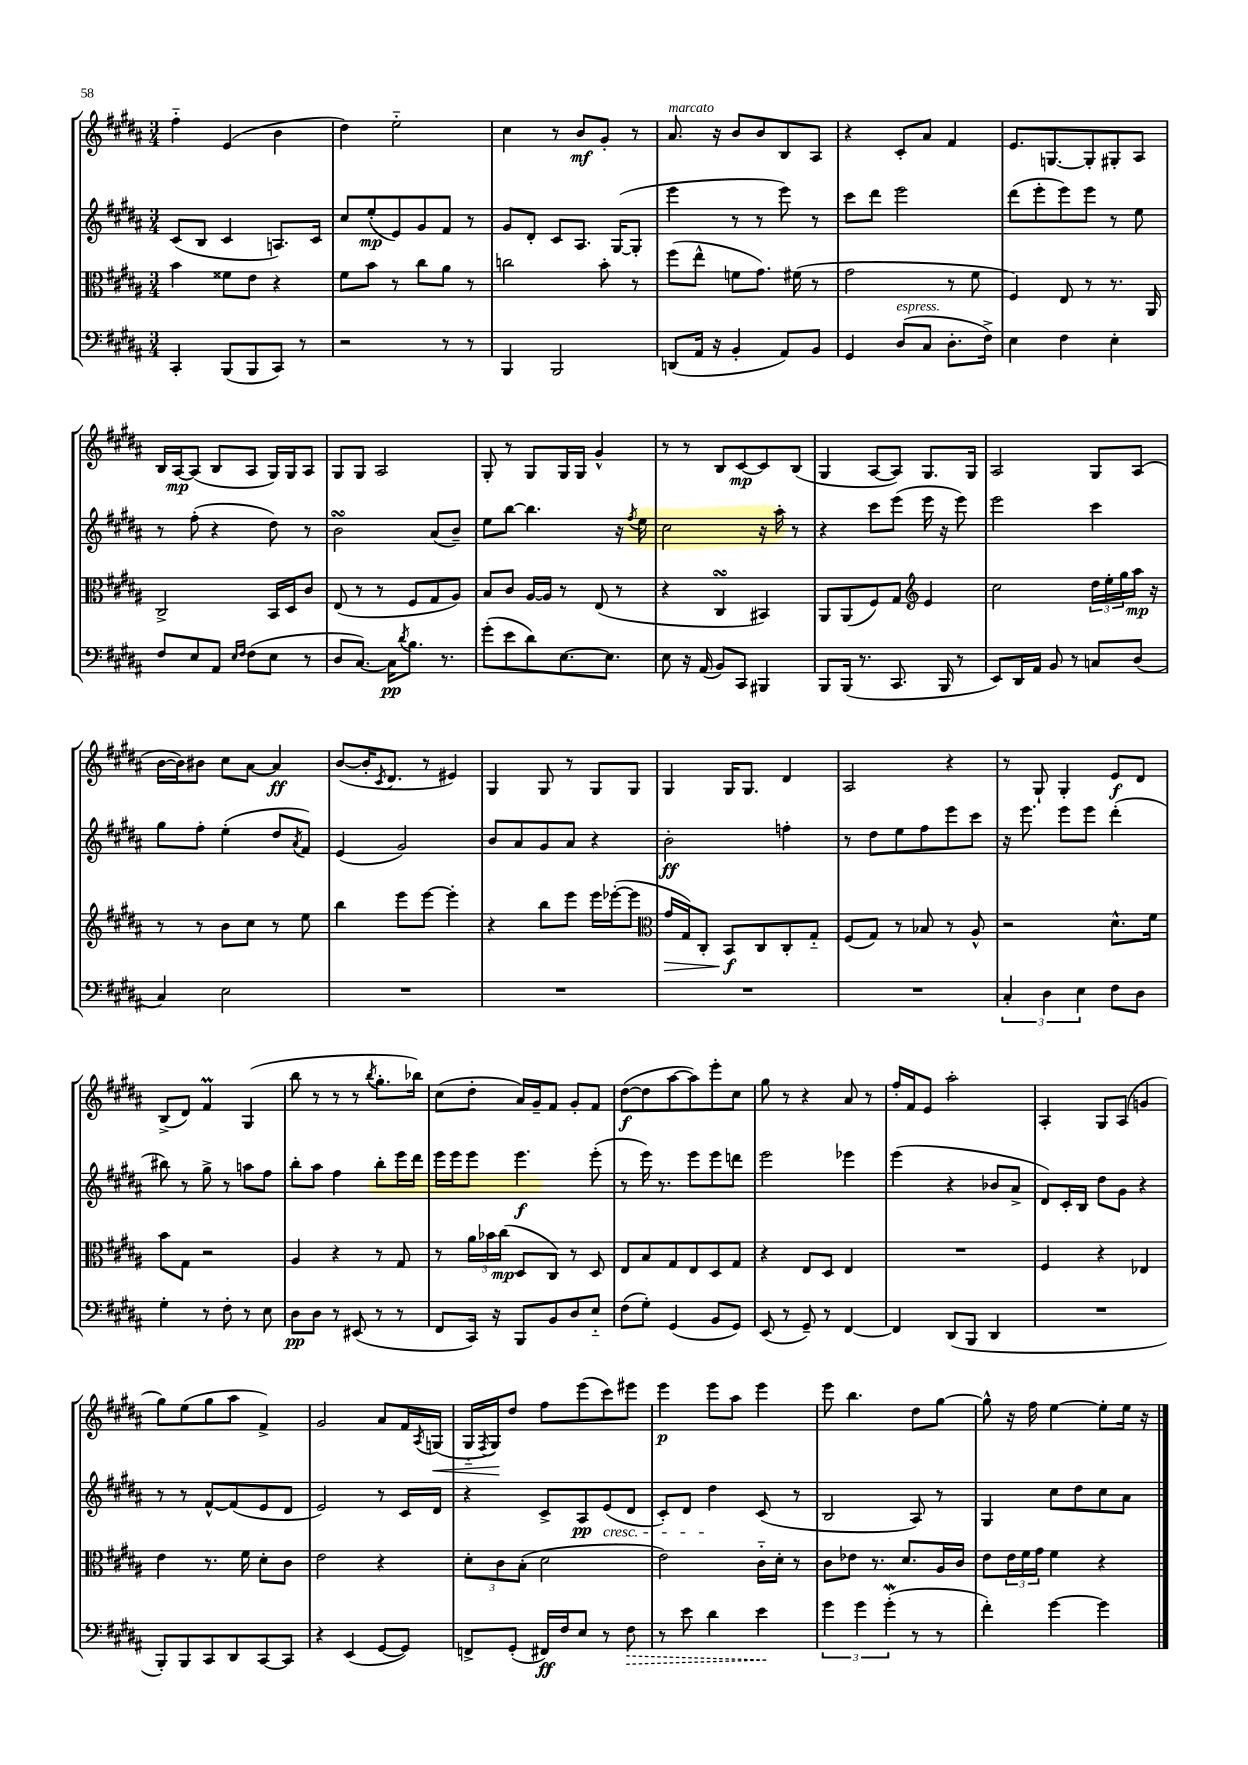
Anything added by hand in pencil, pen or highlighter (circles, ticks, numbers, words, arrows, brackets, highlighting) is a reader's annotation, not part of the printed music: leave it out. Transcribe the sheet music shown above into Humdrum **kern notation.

**kern	**dynam	**kern	**dynam	**kern	**dynam	**kern	**dynam
*part4	*part4	*part3	*part3	*part2	*part2	*part1	*part1
*staff4	*staff4	*staff3	*staff3	*staff2	*staff2	*staff1	*staff1
*clefF4	*	*clefC3	*	*clefG2	*	*clefG2	*
*k[f#c#g#d#a#]	*	*k[f#c#g#d#a#]	*	*k[f#c#g#d#a#]	*	*k[f#c#g#d#a#]	*
*M3/4	*	*M3/4	*	*M3/4	*	*M3/4	*
=24	=24	=24	=24	=24	=24	=24	=24
4CC#'/	.	4b\	.	(8c#/L	.	4ff#\	.
.	.	.	.	8B/J	.	.	.
(8BBB/L	.	8f##X\L	.	4c#/	.	(4e/	.
8BBB/	.	8e\J	.	.	.	.	.
8CC#/J)	.	4r	.	8.An/L)	.	4b\	.
8r	.	.	.	.	.	.	.
.	.	.	.	16c#/Jk	.	.	.
=25	=25	=25	=25	=25	=25	=25	=25
2r	.	8f#\L	.	8cc#/L	.	4dd#\)	.
.	.	8b\J	.	(8ee'/	mp	.	.
.	.	8r	.	8e/)	.	2ee\	.
.	.	8cc#\L	.	8g#/	.	.	.
8r	.	8a#\J	.	8f#/J	.	.	.
8r	.	8r	.	8r	.	.	.
=26	=26	=26	=26	=26	=26	=26	=26
4BBB/	.	2ccn\	.	8g#/L	.	4cc#\	.
.	.	.	.	8d#'/J	.	.	.
2BBB/	.	.	.	8c#/L	.	8r	.
.	.	.	.	8.A#/J	.	8b/L	mf
.	.	8b'\	.	.	.	8g#'/J	.
.	.	.	.	([16G#/KL	.	.	.
.	.	8r	.	8G#'/J]	.	8r	.
=27	=27	=27	=27	=27	=27	=27	=27
!	!	!	!	!	!	!LO:TX:a:i:t=marcato	!
(8DDn/L	.	(8ff#\L	.	4eee\	.	8.a#/	.
16AA#/Jk	.	8ee^^\J	.	.	.	.	.
16r	.	.	.	.	.	16r	.
4BB'/	.	8fn\L	.	8r	.	8b/L	.
.	.	8.g#\J)	.	8r	.	8b/	.
8AA#/L)	.	.	.	8eee\)	.	8B/	.
.	.	(16f#X\	.	.	.	.	.
8BB/J	.	8r	.	8r	.	8A#/J	.
=28	=28	=28	=28	=28	=28	=28	=28
4GG#/	.	2g#\	.	8ccc#\L	.	4r	.
.	.	.	.	8ddd#\J	.	.	.
!LO:TX:a:i:t=espress.	!	!	!	!	!	!	!
(8D#/L	.	.	.	2eee\	.	8c#'/L	.
8C#/J	.	.	.	.	.	8a#/J	.
8.D#'\L	.	8r	.	.	.	4f#/	.
.	.	8f#\	.	.	.	.	.
16F#^\Jk)	.	.	.	.	.	.	.
=29	=29	=29	=29	=29	=29	=29	=29
4E\	.	4F#/)	.	(8ddd#\L	.	8.e/L	.
.	.	.	.	8eee'\	.	.	.
.	.	.	.	.	.	[8.Gn/	.
4F#\	.	8E/	.	8eee\)	.	.	.
.	.	8r	.	8eee\J	.	8G'/]	.
4E'\	.	8.r	.	8r	.	8G#X'/	.
.	.	.	.	8ee\	.	8A#/J	.
.	.	16AA#/	.	.	.	.	.
!!LO:LB:g=z
=30	=30	=30	=30	=30	=30	=30	=30
8F#/L	.	2C#^/	.	8r	.	16B/LL	.
.	.	.	.	.	.	[16A#/J	mp
8E/	.	.	.	(8ff#'\	.	(8A#/J]	.
8AA#/J	.	.	.	4r	.	8B/L	.
16qqE/LL	.	.	.	.	.	.	.
16qqF#/JJ	.	.	.	.	.	.	.
(8F#\L	.	.	.	.	.	8A#/J	.
8E\J	.	16BB/LL	.	8dd#\)	.	16G#/LL)	.
.	.	16D#/J	.	.	.	16G#/J	.
8r	.	8c#/J	.	8r	.	8A#/J	.
=31	=31	=31	=31	=31	=31	=31	=31
8D#/L	.	(8E/	.	2bsSSs\	.	8G#/L	.
[8.C#/J)	.	8r	.	.	.	8G#/J	.
.	.	8r	.	.	.	2A#/	.
16C#\KL]	pp	.	.	.	.	.	.
8qd#/	.	.	.	.	.	.	.
8.B\J	.	8F#/L	.	.	.	.	.
.	.	8G#/	.	(8a#/L	.	.	.
8.r	.	.	.	.	.	.	.
.	.	8A#/J)	.	8b~/J)	.	.	.
=32	=32	=32	=32	=32	=32	=32	=32
(8g#'\L	.	8B/L	.	8ee\L	.	8G#'/	.
8e\	.	8c#/J	.	[8bb\J	.	8r	.
8d#\)	.	[16A#/LL	.	4.bb\]	.	8G#/L	.
.	.	16A#/JJ]	.	.	.	.	.
[8.E\	.	8r	.	.	.	16G#/L	.
.	.	.	.	.	.	16G#/JJ	.
.	.	(8E/	.	.	.	4g#^^/	.
8.E\J]	.	.	.	.	.	.	.
.	.	8r	.	16r	.	.	.
.	.	.	.	8qff#/	.	.	.
.	.	.	.	16ee\	.	.	.
=33	=33	=33	=33	=33	=33	=33	=33
8E\	.	4r	.	2cc#\	.	8r	.
16r	.	.	.	.	.	8r	.
(16AA#/	.	.	.	.	.	.	.
8BB/L)	.	4C#sSSS/	.	.	.	8B/L	.
8CC#/J	.	.	.	.	.	[8c#/	mp
4BBB#X/	.	4BB#X/)	.	16r	.	8c#/]	.
.	.	.	.	16aa#'\	.	.	.
.	.	.	.	8r	.	(8B/J	.
=34	=34	=34	=34	=34	=34	=34	=34
8BBB/L	.	8AA#/L	.	4r	.	4G#/	.
(16BBB/Jk	.	(8AA#/	.	.	.	.	.
8.r	.	.	.	.	.	.	.
.	.	8F#/)	.	8ccc#\L	.	[8A#/L	.
8.CC#/	.	8G#/J	.	(8eee\J	.	8A#/J])	.
*	*	*clefG2	*	*	*	*	*
.	.	4e/	.	16eee\	.	8.G#/L	.
16BBB/	.	.	.	16r	.	.	.
8r	.	.	.	8eee\)	.	.	.
.	.	.	.	.	.	16G#/Jk	.
=35	=35	=35	=35	=35	=35	=35	=35
8EE/L)	.	2cc#\	.	2eee\	.	2A#/	.
16DD#/L	.	.	.	.	.	.	.
16AA#/JJ	.	.	.	.	.	.	.
8BB/	.	.	.	.	.	.	.
8r	.	.	.	.	.	.	.
8Cn/L	.	24dd#\LL	.	4ccc#\	.	8G#/L	.
.	.	24ee'\	.	.	.	.	.
.	.	24gg#\	.	.	.	.	.
(8D#/J	.	16aa#\JJ	mp	.	.	(8A#/J	.
.	.	16r	.	.	.	.	.
!!LO:LB:g=z
=36	=36	=36	=36	=36	=36	=36	=36
4C#/)	.	8r	.	8gg#\L	.	[16b\LL	.
.	.	.	.	.	.	16b\J])	.
.	.	8r	.	8ff#'\J	.	8b#X\J	.
2E\	.	8b\L	.	(4ee'\	.	8cc#\L	.
.	.	8cc#\J	.	.	.	[8a#\J	.
.	.	8r	.	8dd#/L	.	4a#/]	ff
.	.	.	.	8qa#/	.	.	.
.	.	8ee\	.	8f#/J)	.	.	.
=37	=37	=37	=37	=37	=37	=37	=37
2.r	.	4bb\	.	(4e/	.	([8b/L	.
.	.	.	.	.	.	16b'/K]	.
.	.	.	.	.	.	8qc#/	.
.	.	.	.	.	.	8.d#/J	.
.	.	8eee\L	.	2g#/)	.	.	.
.	.	[8eee\J	.	.	.	8r	.
.	.	4eee'\]	.	.	.	4e#X/)	.
=38	=38	=38	=38	=38	=38	=38	=38
2.r	.	4r	.	8b/L	.	4G#/	.
.	.	.	.	8a#/	.	.	.
.	.	8bb\L	.	8g#/	.	8G#/	.
.	.	8eee\J	.	8a#/J	.	8r	.
.	.	16eee\LL	.	4r	.	8G#/L	.
.	.	([16eee-X'\J	.	.	.	.	.
.	.	8eee-\J]	.	.	.	8G#/J	.
=39	=39	=39	=39	=39	=39	=39	=39
*	*	*clefC3	*	*	*	*	*
!	!	!	!LO:HP:b	!	!	!	!
2.r	.	16g#/LL	>	2b'\	ff	4G#/	.
.	.	16G#/J)	.	.	.	.	.
.	.	8C#'/J	.	.	.	.	.
.	.	8BB/L	f	.	.	16G#/KL	.
.	.	.	.	.	.	8.G#/J	.
.	.	8C#/	]	.	.	.	.
.	.	8C#'/	.	4ffn'\	.	4d#/	.
.	.	8G#/J	.	.	.	.	.
=40	=40	=40	=40	=40	=40	=40	=40
2.r	.	(8F#/L	.	8r	.	2A#/	.
.	.	8G#/J)	.	8dd#\L	.	.	.
.	.	8r	.	8ee\	.	.	.
.	.	8B-X/	.	8ff#\	.	.	.
.	.	8r	.	8eee\	.	4r	.
.	.	8A#^^/	.	8ccc#\J	.	.	.
=41	=41	=41	=41	=41	=41	=41	=41
6C#'/	.	2r	.	16r	.	8r	.
.	.	.	.	8.eee\	.	.	.
.	.	.	.	.	.	8G#`/	.
6D#\	.	.	.	.	.	.	.
.	.	.	.	8eee\L	.	4G#'/	.
6E\	.	.	.	.	.	.	.
.	.	.	.	8eee\J	.	.	.
8F#\L	.	8.d#^^\L	.	(4ddd#'\	.	8e/L	f
8D#\J	.	.	.	.	.	8d#/J	.
.	.	16f#\Jk	.	.	.	.	.
!!LO:LB:g=z
=42	=42	=42	=42	=42	=42	=42	=42
4G#'\	.	8b\L	.	8bb#X\)	.	(8B^/L	.
.	.	8G#\J	.	8r	.	8d#/J)	.
8r	.	2r	.	8gg#^\	.	4f#M/	.
8F#'\	.	.	.	8r	.	.	.
8r	.	.	.	8aan\L	.	(4G#/	.
8E\	.	.	.	8ff#\J	.	.	.
=43	=43	=43	=43	=43	=43	=43	=43
8D#\L	pp	4A#/	.	8bb'\L	.	8bb\	.
8D#\J	.	.	.	8aa#\J	.	8r	.
8r	.	4r	.	4ff#\	.	8r	.
(8EE#X/	.	.	.	.	.	8r	.
.	.	.	.	.	.	8qbb/	.
8r	.	8r	.	8bb'\L	.	8.gg#'\L	.
8r	.	8G#/	.	16eee\L	.	.	.
.	.	.	.	16ddd#\JJ	.	16bb-X\Jk)	.
=44	=44	=44	=44	=44	=44	=44	=44
8FF#/L	.	8r	.	16eee\LL	.	(8cc#\L	.
.	.	.	.	16eee\J	.	.	.
16CC#/Jk)	.	24a#\LL	.	8eee\J	.	8dd#'\J	.
.	.	24b-X\	.	.	.	.	.
16r	.	.	.	.	.	.	.
.	.	(24cc#\JJ	mp	.	.	.	.
8BBB/L	.	8D#/L	.	4.eee\	f	16a#/LL)	.
.	.	.	.	.	.	16g#~/J	.
8BB/	.	8C#/J)	.	.	.	8f#/J	.
8D#/	.	8r	.	.	.	8g#'/L	.
8E/J	.	8D#/	.	(8eee'\	.	8f#/J	.
=45	=45	=45	=45	=45	=45	=45	=45
(8F#\L	.	8E/L	.	8r	.	([8dd#\L	f
8G#'\J)	.	8B/	.	16eee\)	.	8dd#\]	.
.	.	.	.	8.r	.	.	.
(4GG#/	.	8G#/	.	.	.	[8aa#\	.
.	.	8E/	.	8eee\L	.	8aa#\])	.
8BB/L	.	8D#/	.	8eee\	.	8eee'\	.
8GG#/J)	.	8G#/J	.	8dddn\J	.	8cc#\J	.
=46	=46	=46	=46	=46	=46	=46	=46
(8EE/	.	4r	.	2eee\	.	8gg#\	.
8r	.	.	.	.	.	8r	.
8GG#~/)	.	8E/L	.	.	.	4r	.
8r	.	8D#/J	.	.	.	.	.
[4FF#/	.	4E/	.	4eee-X\	.	8a#/	.
.	.	.	.	.	.	8r	.
=47	=47	=47	=47	=47	=47	=47	=47
4FF#/]	.	2.r	.	(4eee\	.	16ff#'/LL	.
.	.	.	.	.	.	16f#/J	.
.	.	.	.	.	.	8e/J	.
(8DD#/L	.	.	.	4r	.	2aa#'\	.
8BBB/J	.	.	.	.	.	.	.
4DD#/	.	.	.	8b-X/L	.	.	.
.	.	.	.	8a#^/J	.	.	.
=48	=48	=48	=48	=48	=48	=48	=48
2.r	.	4F#/	.	8d#/L)	.	4A#'/	.
.	.	.	.	16c#'/L	.	.	.
.	.	.	.	16B/JJ	.	.	.
.	.	4r	.	8dd#\L	.	8G#/L	.
.	.	.	.	8g#\J	.	(8A#/J	.
.	.	4E-X/	.	4r	.	4gn/	.
!!LO:LB:g=z
=49	=49	=49	=49	=49	=49	=49	=49
8BBB'/L)	.	4e\	.	8r	.	8gg#\L)	.
8BBB/	.	.	.	8r	.	(8ee\	.
8CC#/	.	8.r	.	[8f#^^/L	.	8gg#\	.
8DD#/	.	.	.	(8f#/]	.	8aa#\J	.
.	.	16f#\	.	.	.	.	.
[8CC#/	.	8d#'\L	.	8e/	.	4f#^/)	.
8CC#/J]	.	8c#\J	.	8d#/J	.	.	.
=50	=50	=50	=50	=50	=50	=50	=50
4r	.	2e\	.	2e/)	.	2g#/	.
(4EE/	.	.	.	.	.	.	.
[8GG#/L	.	4r	.	8r	.	8a#/L	.
8GG#/J])	.	.	.	16c#/LL	.	16f#/L	.
.	.	.	.	.	.	8qA#/	.
!	!	!	!	!	!	!	!LO:HP:b
.	.	.	.	16d#/JJ	.	(16Gn/JJ	<
=51	=51	=51	=51	=51	=51	=51	=51
8FFn^/L	.	12d#'\L	.	4r	.	16G#/LL	.
.	.	.	.	.	.	8qF#/	.
.	.	.	.	.	.	16G#/J)	.
.	.	12c#\	.	.	.	.	.
(8GG#'/J	.	.	.	.	.	8dd#/J	[
.	.	(12B'\J	.	.	.	.	.
16FF#X/LL)	ff	2d#\	.	8c#^/L	.	8ff#\L	.
16F#/J	.	.	.	.	.	.	.
8E/J	.	.	.	8A#/	pp	(8eee\	.
!	!	!	!	!LO:TX:b:i:t=cresc.	!	!	!
8r	.	.	.	(8e/	.	8ccc#\)	.
!	!LO:HP:b	!	!	!	!	!	!
8F#\	>	.	.	8d#/J	.	8eee#X\J	.
=52	=52	=52	=52	=52	=52	=52	=52
8r	.	2e\)	.	8c#'/L)	.	4eee\	p
8e\	.	.	.	8d#/J	.	.	.
4d#\	.	.	.	4dd#\	.	8eee\L	.
.	.	.	.	.	.	8aa#\J	.
4e\	.	16c#\LL	.	(8c#/	.	4eee\	.
.	.	16d#'\JJ	.	.	.	.	.
.	.	8r	.	8r	.	.	.
.	]	.	.	.	.	.	.
=53	=53	=53	=53	=53	=53	=53	=53
6g#\	.	8c#\L	.	2B/	.	8eee\	.
.	.	8e-X\J	.	.	.	4.bb\	.
6g#\	.	.	.	.	.	.	.
.	.	8.r	.	.	.	.	.
(6g#W'\	.	.	.	.	.	.	.
.	.	8.d#/L	.	.	.	.	.
8r	.	.	.	8A#/)	.	8dd#\L	.
8r	.	16A#/L	.	8r	.	[8gg#\J	.
.	.	16c#/JJ	.	.	.	.	.
=54	=54	=54	=54	=54	=54	=54	=54
4f#'\)	.	8e\L	.	4G#/	.	8gg#^^\]	.
.	.	24e\L	.	.	.	16r	.
.	.	24f#\	.	.	.	.	.
.	.	.	.	.	.	16ff#\	.
.	.	24g#\JJ	.	.	.	.	.
[4g#\	.	4f#\	.	8cc#\L	.	[4ee\	.
.	.	.	.	8dd#\	.	.	.
4g#\]	.	4r	.	8cc#\	.	8ee'\L]	.
.	.	.	.	8a#\J	.	16ee\Jk	.
.	.	.	.	.	.	16r	.
==	==	==	==	==	==	==	==
*-	*-	*-	*-	*-	*-	*-	*-
